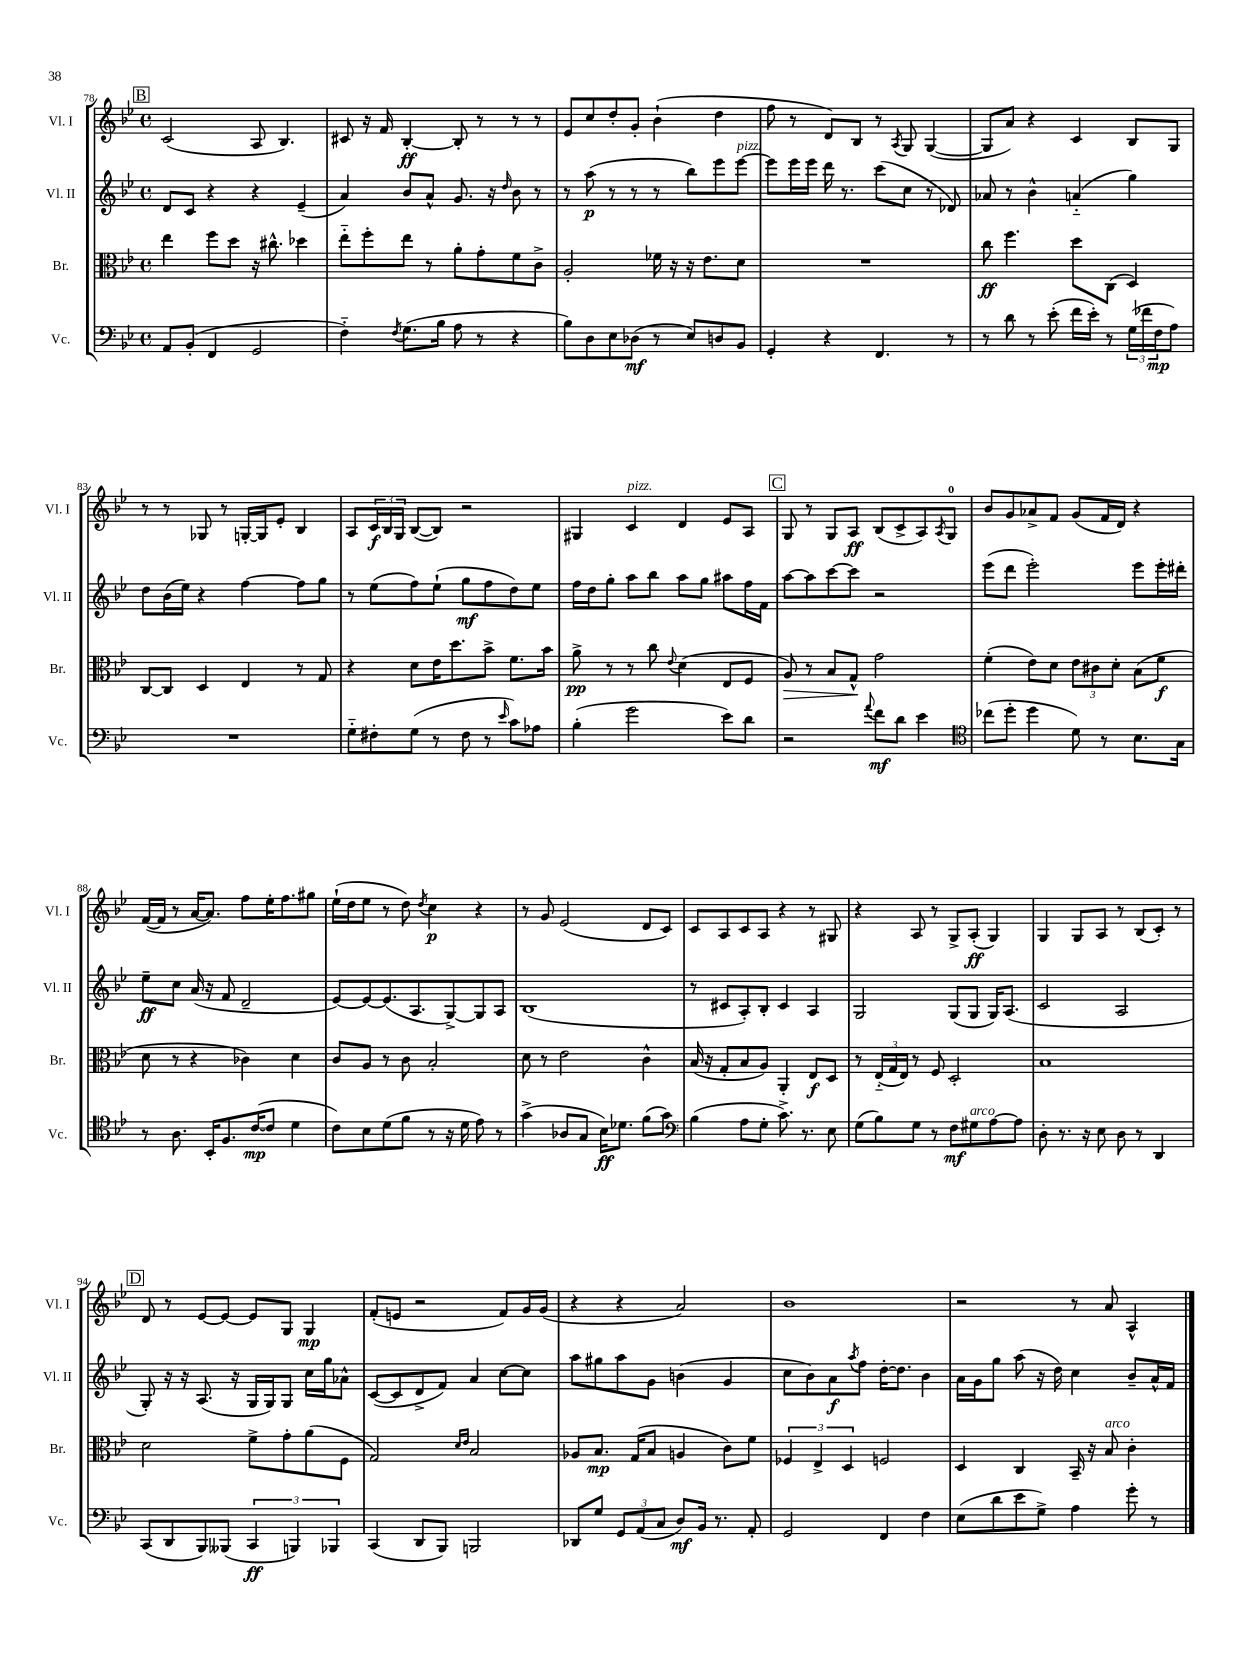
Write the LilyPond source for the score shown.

<<
\new StaffGroup <<
\new Staff = "s0" \with { instrumentName = "Vl. I" shortInstrumentName = "Vl. I" } {
    \clef treble \key bes \major \defaultTimeSignature \time 4/4
    \mark \markup { \box "B" } c'2( a8 bes4.) |
    cis'8 r16 f'16 bes4~-.\ff bes8-. r8 r8 r8 |
    ees'8 c''8 d''8-. g'8-. bes'4-!( d''4 |
    f''8 r8 d'8) bes8 r8 \acciaccatura { a8 } g8 g4~( |
    g8 a'8) r4 c'4 bes8 g8 |
    r8 r8 ges8 r8 g16~-. g16 ees'8-. bes4 |
    a8 \tuplet 3/2 { c'16\f bes16 g16 } bes8~( bes8) r2 |
    gis4 c'4^\markup { \italic "pizz." } d'4 ees'8 a8 |
    \mark \markup { \box "C" } g8 r8 g8 a8\ff bes8( c'8-> a8) \acciaccatura { a8 } g8-0 |
    bes'8 g'8 aes'8-> f'8 g'8( f'16 d'16) r4 |
    f'16~( f'16 r8 a'16~ a'8.) f''8 ees''16-. f''8. gis''8 |
    ees''16-!( d''16 ees''8 r8 d''8) \acciaccatura { d''8 } c''4\p r4 |
    r8 g'8 ees'2( d'8 c'8) |
    c'8 a8 c'8 a8 r4 r8 gis8 |
    r4 a8 r8 g8-> a8-.\ff( g4) |
    g4 g8 a8 r8 bes8( c'8-.) r8 |
    \mark \markup { \box "D" } d'8 r8 ees'8~ ees'8~ ees'8 g8 g4\mp |
    f'8-.( e'8 r2 f'8) g'16 g'16( |
    r4 r4 a'2) |
    bes'1 |
    r2 r8 a'8 a4-^ \bar "|." |
}
\new Staff = "s1" \with { instrumentName = "Vl. II" shortInstrumentName = "Vl. II" } {
    \clef treble \key bes \major \defaultTimeSignature \time 4/4
    \mark \markup { \box "B" } d'8 c'8 r4 r4 ees'4--( |
    a'4) bes'8 a'8-^ g'8. r16 \grace { d''16 } bes'8 r8 |
    r8 a''8\p( r8 r8 r8 bes''8) ees'''8 ees'''8~^\markup { \italic "pizz." } |
    ees'''8 ees'''16 ees'''16 d'''16 r8. c'''8( c''8 r8 des'8) |
    aes'8 r8 bes'4-^ a'4-_( g''4) |
    d''8 bes'16( ees''16) r4 f''4~ f''8 g''8 |
    r8 ees''8( f''8) ees''8-!( g''8\mf f''8 d''8) ees''8 |
    f''16 d''16 g''8-. a''8 bes''8 a''8 g''8 ais''8 f''16 f'16 |
    \mark \markup { \box "C" } a''8~ a''8 c'''8~ c'''8 r2 |
    ees'''8( d'''8 ees'''2-.) ees'''8 ees'''16-. dis'''16-. |
    ees''8--\ff c''8 a'16( r16 f'8 d'2-- |
    ees'8~) ees'8~ ees'8.( a8. g8~->) g8 a8 |
    bes1( |
    r8 cis'8 a8-.) bes8-. cis'4 a4 |
    g2 g8( g8 g16) a8.( |
    c'2 a2 |
    \mark \markup { \box "D" } g8-.) r16 r16 a8.( r16 g16 g16) g8 c''16 g''16 aes'8-^ |
    c'8~( c'8 d'8-> f'8) a'4 c''8~ c''8 |
    a''8 gis''8 a''8 g'8 b'4( g'4 |
    c''8 bes'8) a'8\f \acciaccatura { a''8 } f''8 d''16~-. d''8. bes'4 |
    a'16 g'16 g''8 a''8( r16 d''16) c''4 bes'8-- a'16-^ f'16 \bar "|." |
}
\new Staff = "s2" \with { instrumentName = "Br." shortInstrumentName = "Br." } {
    \clef alto \key bes \major \defaultTimeSignature \time 4/4
    \mark \markup { \box "B" } ees''4 f''8 d''8 r16 cis''8.-^ des''4 |
    ees''8-_ f''8-. ees''8 r8 a'8-. g'8-. f'8 c'8-> |
    a2-. fes'16 r16 r16 ees'8. d'8 |
    R1 |
    c''8\ff f''4. d''8 c8( d4) |
    c8~ c8 d4 ees4 r8 g8 |
    r4 d'8 ees'16 d''8. bes'8-> f'8. bes'16 |
    a'8->\pp r8 r8 c''8 \appoggiatura { ees'8 } d'4( ees8 f8 |
    \mark \markup { \box "C" } a8\>) r8 bes8 g8-^\! g'2 |
    f'4-.( ees'8) d'8 \tuplet 3/2 { ees'8 cis'8 d'8-. } bes8( f'8\f |
    d'8 r8 r4 ces'4) d'4 |
    c'8 a8 r8 c'8 bes2-. |
    d'8 r8 ees'2 c'4-^ |
    bes16( r16 g8-. bes8 a8) a,4-. ees8\f d8 |
    r8 \tuplet 3/2 { ees16-_( g16 ees16) } r8 f8 d2-. |
    bes1 |
    \mark \markup { \box "D" } d'2 f'8-> g'8-. a'8( f8 |
    g2) \grace { d'16 ees'16 } bes2 |
    aes8 bes8.\mp g16( bes8 a4 c'8) f'8 |
    \tuplet 3/2 { fes4 ees4-> d4 } f2 |
    d4 c4 bes,16-- r16 bes8^\markup { \italic "arco" } c'4-. \bar "|." |
}
\new Staff = "s3" \with { instrumentName = "Vc." shortInstrumentName = "Vc." } {
    \clef bass \key bes \major \defaultTimeSignature \time 4/4
    \mark \markup { \box "B" } a,8 bes,8-.( f,4 g,2 |
    f4-_) \acciaccatura { f8 } g8.( bes16 a8 r8 r4 |
    bes8) d8 ees8 des8\mf( r8 ees8) d8 bes,8 |
    g,4-. r4 f,4. r8 |
    r8 d'8 r8 ees'8-.( f'16 ees'16-.) r8 \tuplet 3/2 { g16( fes'16 f16\mp } a8) |
    R1 |
    g8-_ fis8-. g8( r8 fis8 r8 \grace { ees'16 } c'8) aes8 |
    bes4-.( g'2 ees'8) d'8 |
    \mark \markup { \box "C" } r2 \appoggiatura { a'8 } f'8\mf d'8 ees'4 |
    \clef tenor ces''8( d''8-. d''4 d'8) r8 bes8. g16 |
    r8 a8. bes,16-. f8. c'16~\mp( c'8 d'4 |
    c'8) bes8 d'8( f'8 r8 r16 d'16 ees'8) r8 |
    g'4->( aes8 g8 bes16\ff) des'8. f'8( g'8) |
    \clef bass bes4( a8 g8-. c'8.->) r8. ees8 |
    g8( bes8) g8 r8 f8\mf gis8^\markup { \italic "arco" } a8~ a8 |
    d8-. r8. r16 ees8 d8 r8 d,4 |
    \mark \markup { \box "D" } c,8( d,8 bes,,8) beses,,8( \tuplet 3/2 { c,4\ff b,,4) bes,,4 } |
    c,4( d,8 bes,,8) b,,2 |
    des,8 g8 \tuplet 3/2 { g,8 a,8( c8 } d8\mf) bes,16 r8. a,8-. |
    g,2 f,4 f4 |
    ees8( d'8 ees'8 g8->) a4 g'8-. r8 \bar "|." |
}
>>
>>
\layout { \context { \Score currentBarNumber = #78 } }
